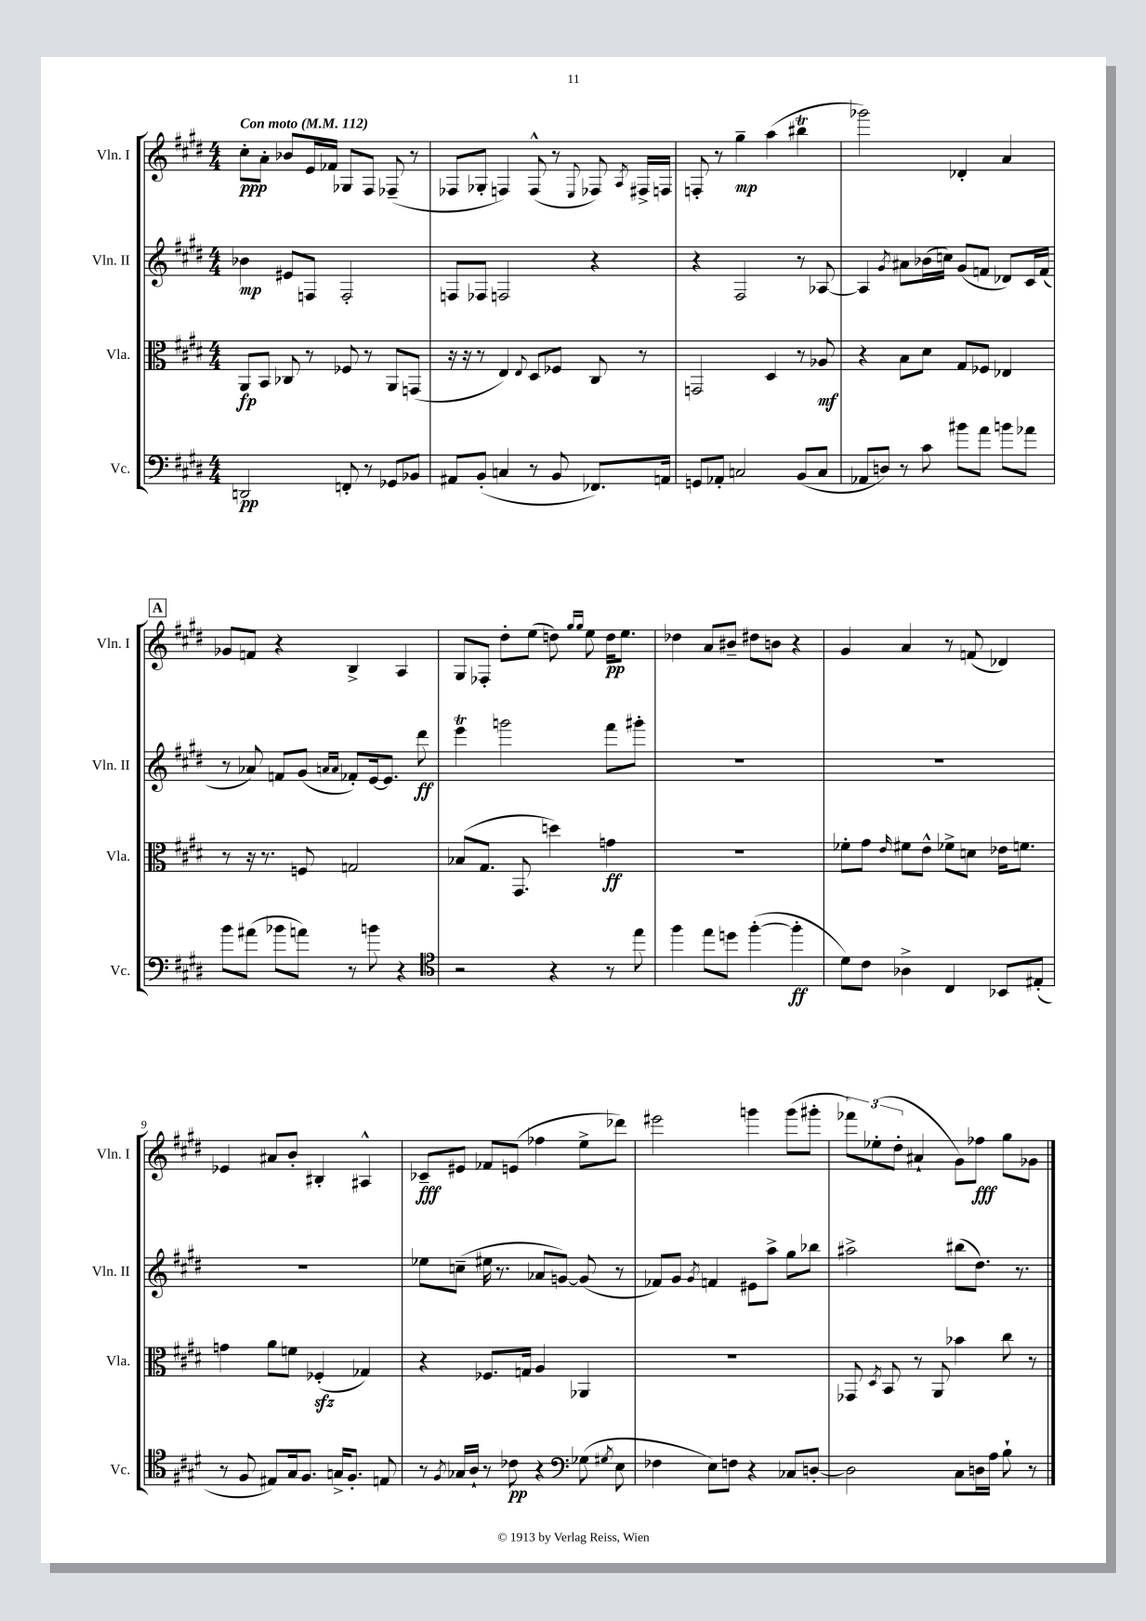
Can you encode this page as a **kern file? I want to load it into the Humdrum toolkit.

**kern	**dynam	**kern	**dynam	**kern	**dynam	**kern	**dynam
*part4	*part4	*part3	*part3	*part2	*part2	*part1	*part1
*staff4	*staff4	*staff3	*staff3	*staff2	*staff2	*staff1	*staff1
*I"Vc.	*	*I"Vla.	*	*I"Vln. II	*	*I"Vln. I	*
*I'Vc.	*	*I'Vla.	*	*I'Vln. II	*	*I'Vln. I	*
*clefF4	*	*clefC3	*	*clefG2	*	*clefG2	*
*k[f#c#g#d#]	*	*k[f#c#g#d#]	*	*k[f#c#g#d#]	*	*k[f#c#g#d#]	*
*M4/4	*	*M4/4	*	*M4/4	*	*M4/4	*
*MM112	*	*MM112	*	*MM112	*	*MM112	*
=1	=1	=1	=1	=1	=1	=1	=1
!	!	!	!	!	!	!LO:TX:a:B:t=Con moto	!
2DDn/	pp	8AA/L	fp	4b-X\	mp	8cc#'\L	ppp
.	.	8BB/J	.	.	.	8a'\J	.
.	.	8C-X/	.	8e#X/L	.	8b-X/L	.
.	.	8r	.	8Fn/J	.	16e/L	.
.	.	.	.	.	.	16f-X/JJ	.
8FFn'/	.	8F-X/	.	2F'/	.	8G-X/L	.
8r	.	8r	.	.	.	8F#/J	.
8GG-X/L	.	8AA/L	.	.	.	(8F-X~/	.
8BB-X/J	.	(8GGn/J	.	.	.	8r	.
=2	=2	=2	=2	=2	=2	=2	=2
8AA#X/L	.	16r	.	8Fn/L	.	8F-X/L	.
.	.	16r	.	.	.	.	.
(8BB'/J	.	8r	.	8F-X/J	.	8G-X'/J	.
4Cn/	.	4E/)	.	2Fn/	.	4Fn/)	.
.	.	8qqE/	.	.	.	.	.
8r	.	8D#/L	.	.	.	(8F^^/	.
8BB/	.	8F-X/J	.	.	.	8r	.
.	.	.	.	.	.	8qqE/	.
8.FF-X/L)	.	8C#/	.	4r	.	8F-X/)	.
.	.	.	.	.	.	8qA/	.
.	.	8r	.	.	.	16F#X^/LL	.
16AAn/Jk	.	.	.	.	.	16Fn/JJ	.
=3	=3	=3	=3	=3	=3	=3	=3
8GGn/L	.	2GGn/	.	4r	.	8Fn'/	.
8AA-X'/J	.	.	.	.	.	8r	.
2Cn/	.	.	.	2F#/	.	4gg#~\	mp
.	.	4D#/	.	.	.	(4aa\	.
(8BB/L	.	8r	.	8r	.	4bb#Xt\	.
8C/J	.	8A-X/	mf	[8A-X/	.	.	.
=4	=4	=4	=4	=4	=4	=4	=4
8AA-X/L	.	4r	.	4A-/]	.	2ggg-X\)	.
8Dn/J)	.	.	.	.	.	.	.
.	.	.	.	8qg#/	.	.	.
8r	.	8B\L	.	8a#X\L	.	.	.
8c#\	.	8d#\J	.	(16b-X\L	.	.	.
.	.	.	.	16ccn\JJ)	.	.	.
8b#X\L	.	8G#/L	.	(8g#/L	.	4d-X'/	.
8a\J	.	8F-X/J	.	8fn/J	.	.	.
8bn\L	.	4E-X/	.	8d-X/L)	.	4a/	.
8a-X\J	.	.	.	16c#/L	.	.	.
.	.	.	.	(16f/JJ	.	.	.
!!LO:LB:g=z
!!LO:REH:place=s1:t=A
=5	=5	=5	=5	=5	=5	=5	=5
8b\L	.	8r	.	8r	.	8g-X/L	.
(8a#X\J	.	16r	.	8a-X/)	.	8fn/J	.
.	.	8.r	.	.	.	.	.
8b-X\L	.	.	.	8fn/L	.	4r	.
8an\J)	.	8Fn/	.	(8g#/J	.	.	.
.	.	.	.	16qqan/LL	.	.	.
.	.	.	.	16qqa/JJ	.	.	.
8r	.	2Gn/	.	8f-X'/L)	.	4B^/	.
8bn\	.	.	.	[16e/k	.	.	.
.	.	.	.	8.e/J]	.	.	.
4r	.	.	.	.	.	4A/	.
.	.	.	.	8ddd#\	ff	.	.
=6	=6	=6	=6	=6	=6	=6	=6
*clefC4	*	*	*	*	*	*	*
2r	.	(8B-X/L	.	4eeeT\	.	8G#/L	.
.	.	8.G#/J	.	.	.	8F-X'/J	.
.	.	.	.	2gggn\	.	8dd#'\L	.
.	.	8.GG#/	.	.	.	.	.
.	.	.	.	.	.	(8ee\J	.
4r	.	4ddn\)	.	.	.	8ddn\)	.
.	.	.	.	.	.	16qqgg#/LL	.
.	.	.	.	.	.	16qqgg#/JJ	.
.	.	.	.	.	.	8ee\	.
8r	.	4gn\	ff	8fff#\L	.	16dd\KL	pp
.	.	.	.	.	.	8.ee\J	.
8ee\	.	.	.	8ggg#X'\J	.	.	.
=7	=7	=7	=7	=7	=7	=7	=7
4ff#\	.	1r	.	1r	.	4dd-X\	.
8ee\L	.	.	.	.	.	8a/L	.
8ddn\J	.	.	.	.	.	8b#X~/J	.
([4ff#'\	.	.	.	.	.	8dd#X\L	.
.	.	.	.	.	.	8bn\J	.
4ff#'\]	ff	.	.	.	.	4r	.
=8	=8	=8	=8	=8	=8	=8	=8
8d#\L)	.	8f-X'\L	.	1r	.	4g#/	.
8c#\J	.	8g#\J	.	.	.	.	.
.	.	16qqe/	.	.	.	.	.
4A-X^\	.	8f#X\L	.	.	.	4a/	.
.	.	8e^^\J	.	.	.	.	.
4C#/	.	8f-X^\L	.	.	.	8r	.
.	.	8dn\J	.	.	.	(8fn/	.
8BB-X/L	.	16e-X\KL	.	.	.	4d-X/)	.
.	.	8.fn\J	.	.	.	.	.
(8E#X'/J	.	.	.	.	.	.	.
!!LO:LB:g=z
=9	=9	=9	=9	=9	=9	=9	=9
8r	.	4gn\	.	1r	.	4e-X/	.
8F#/	.	.	.	.	.	.	.
8E#X/L)	.	8a\L	.	.	.	8a#X/L	.
16G#/k	.	8fn\J	.	.	.	8b'/J	.
8.F#/J	.	.	.	.	.	.	.
.	.	(4F-Xzz'/	.	.	.	4B#X'/	.
16Gn^/KL	.	.	.	.	.	.	.
8.F#'/J	.	.	.	.	.	.	.
.	.	4G-X/)	.	.	.	4A#X^^/	.
8En/	.	.	.	.	.	.	.
=10	=10	=10	=10	=10	=10	=10	=10
8r	.	4r	.	8ee-X\L	.	8c-X~/L	fff
8qF#/	.	.	.	.	.	.	.
16G-X/LL	.	.	.	(8ccn~\J	.	8e#X/J	.
16A`/JJ	.	.	.	.	.	.	.
8r	.	8.F-X/L	.	16ee#X\	.	8f-X/L	.
.	.	.	.	8.r	.	.	.
8c-X\	pp	.	.	.	.	(8en/J	.
.	.	16Gn/Jk	.	.	.	.	.
4r	.	4A/	.	8a-X/L	.	4ff-X\	.
.	.	.	.	[8gn/J)	.	.	.
*clefF4	*	*	*	*	*	*	*
(8G-X\	.	4AA-X/	.	(8g/]	.	8ee^\L	.
8qG#X/	.	.	.	.	.	.	.
8E\	.	.	.	8r	.	8ddd-X\J)	.
=11	=11	=11	=11	=11	=11	=11	=11
4F-X\	.	1r	.	8f-X/L)	.	2eee#X\	.
.	.	.	.	8g#/J	.	.	.
.	.	.	.	8qg#/	.	.	.
8E\L)	.	.	.	4fn/	.	.	.
8Fn\J	.	.	.	.	.	.	.
4r	.	.	.	8e#X\L	.	4gggn\	.
.	.	.	.	8aa^\J	.	.	.
8C-X/L	.	.	.	8gg#\L	.	(8ggg\L	.
[8Dn'/J	.	.	.	8bb-X\J	.	8ggg#X'\J	.
=12	=12	=12	=12	=12	=12	=12	=12
2D\]	.	8GG-X/	.	2aa#X^\	.	12fff-X\L)	.
.	.	.	.	.	.	(12ee-X'\	.
.	.	8qD#/	.	.	.	.	.
.	.	8BB/	.	.	.	.	.
.	.	.	.	.	.	12dd#'\J	.
.	.	8r	.	.	.	4a#X`/	.
.	.	8AA/	.	.	.	.	.
8C#\L	.	4b-X\	.	(8bb#X\L	.	8g#\L)	.
16Dn\L	.	.	.	8.dd#\J)	.	8ff-X\J	fff
16A\JJ	.	.	.	.	.	.	.
8B`\	.	8cc#\	.	.	.	8gg#\L	.
.	.	.	.	8.r	.	.	.
8r	.	8r	.	.	.	8g-X\J	.
==	==	==	==	==	==	==	==
*-	*-	*-	*-	*-	*-	*-	*-
